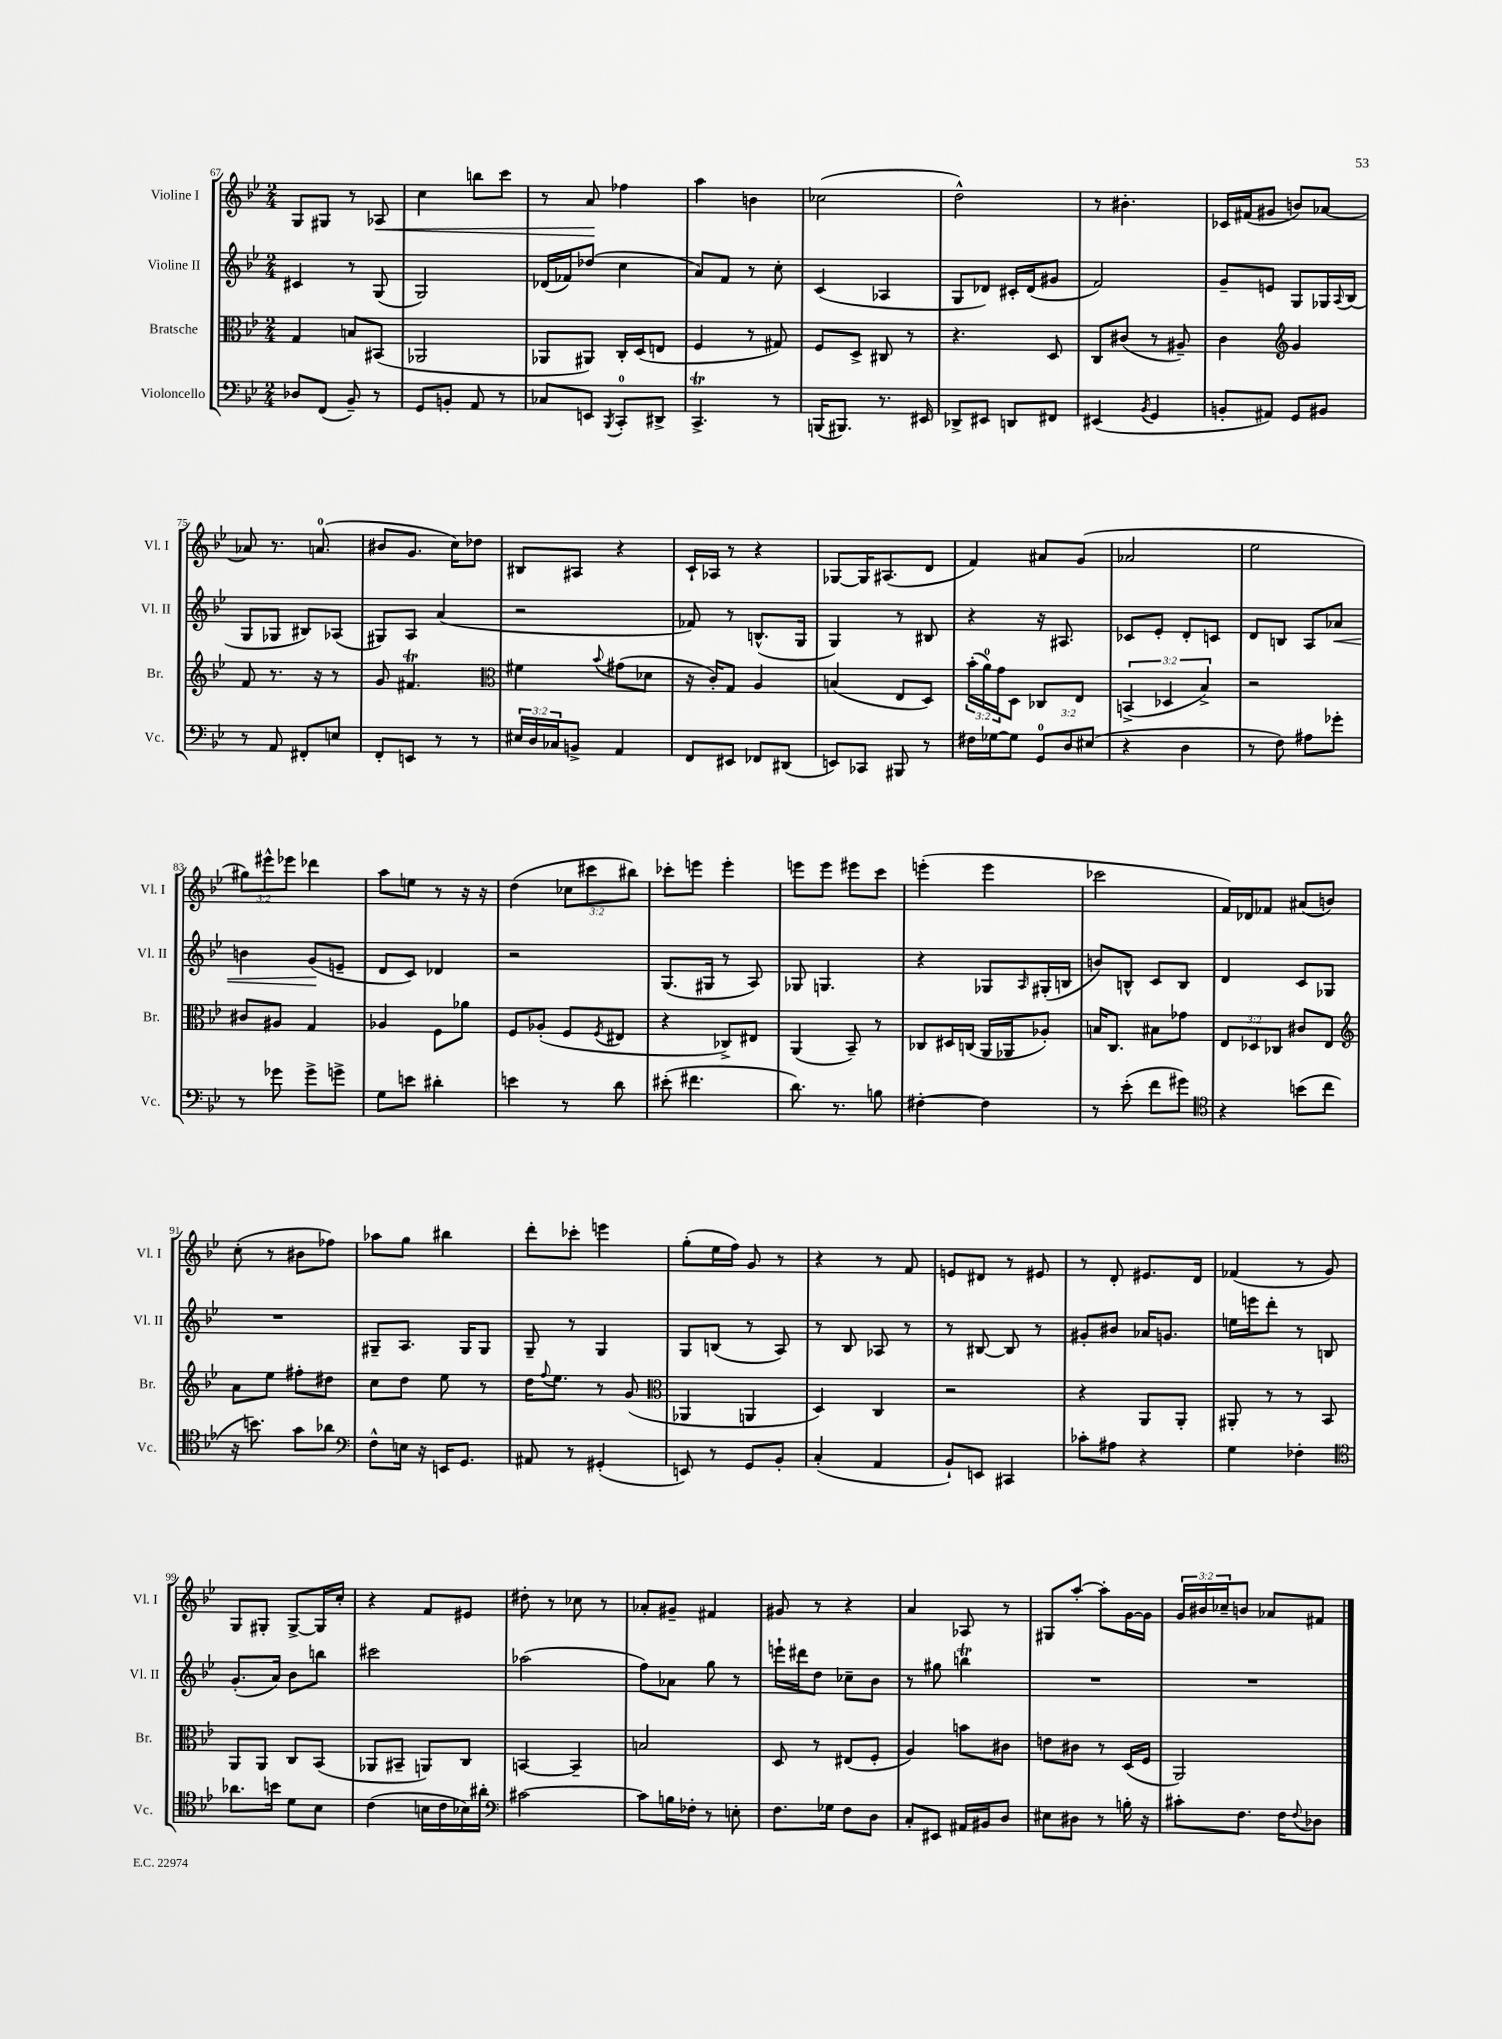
<<
\new StaffGroup <<
\new Staff = "s0" \with { instrumentName = "Violine I" shortInstrumentName = "Vl. I" } {
    \clef treble \key bes \major \numericTimeSignature \time 2/4 \override Staff.TupletNumber.text = #tuplet-number::calc-fraction-text
    g8 gis8 r8 aes8\< |
    c''4 b''8 c'''8 |
    r8 a'8\! fes''4 |
    a''4 b'4 |
    ces''2( |
    d''2-^) |
    r8 bis'4.-. |
    ces'16 fis'16( gis'8 b'8) aes'8~ |
    aes'8 r8. a'8.-0( |
    bis'8 g'8. c''16) des''8 |
    bis8 ais8 r4 |
    c'16-! aes16 r8 r4 |
    ges8~ ges16 ais8.( d'8 |
    f'4) ais'8 g'8( |
    aes'2 |
    ees''2 |
    \tuplet 3/2 { gis''8) eis'''8-^ ees'''8 } des'''4 |
    a''8 e''8 r8 r16 r16 |
    d''4( \tuplet 3/2 { ces''8 cis'''8 bis''8) } |
    ces'''8-. e'''8 e'''4-. |
    e'''8 e'''8 eis'''8 c'''8 |
    e'''4-.( e'''4 |
    ces'''2 |
    f'16) des'16 fes'8 ais'8( b'8) |
    c''8-.( r8 bis'8 fes''8) |
    aes''8 g''8 bis''4 |
    d'''8-. ces'''8-. e'''4 |
    g''8-.( ees''16 f''16) g'8 r8 |
    r4 r8 f'8 |
    e'8 dis'8 r8 eis'8 |
    r8 d'8-. eis'8. d'16 |
    fes'4( r8 g'8) |
    g8 gis8-. gis8~-> gis16 c''16-. |
    r4 f'8 eis'8 |
    dis''8-. r8 ces''8 r8 |
    aes'8-. gis'8-- fis'4 |
    gis'8 r8 r4 |
    a'4 aes8 r8 |
    gis8 a''8~-. a''8-. g'16~ g'16 |
    \tuplet 3/2 { g'16 bis'16 ces''16-- } b'8 aes'8 fis'8 \bar "|." |
}
\new Staff = "s1" \with { instrumentName = "Violine II" shortInstrumentName = "Vl. II" } {
    \clef treble \key bes \major \numericTimeSignature \time 2/4
    cis'4 r8 g8( |
    g2) |
    des'16( fes'16) des''8( c''4 |
    a'8) f'8 r8 c''8-. |
    c'4( aes4 |
    g8 des'8) cis'16-. des'16( gis'8 |
    f'2) |
    g'8-- e'8 g8 ges16 \appoggiatura { a8 } bes16( |
    g8 ges8 bis8) aes8( |
    gis8) a8 a'4( |
    r2 |
    fes'8) r8 b8.-^( g16 |
    g4) r8 bis8 |
    r4 r16 ais8. |
    ces'8 ees'8-. d'8-. c'8 |
    d'8 b8 a8 aes'8\< |
    b'4 g'8\!( e'8-- |
    d'8 c'8) des'4 |
    r2 |
    g8.( gis16 r8 a8) |
    ges8 g4. |
    r4 ges8 \grace { a16 } gis16-.( b16 |
    b'8) b8-^ c'8 b8 |
    d'4 c'8 ges8 |
    R2 |
    gis8-- a8. gis16 gis8 |
    g8-- r8 g4 |
    g8 b8( r8 a8) |
    r8 bes8 aes8 r8 |
    r8 bis8~ bis8 r8 |
    gis'8-. bis'8 aes'16 g'8. |
    e''16 e'''16 d'''8-. r8 b8 |
    g'8.-.( a'16) bes'8 b''8 |
    cis'''2 |
    aes''2( |
    f''8) aes'8 g''8 r8 |
    e'''16-! dis'''16 d''8 ces''8-- bes'8 |
    r8 gis''8 b''4\trill |
    R2 |
    R2 \bar "|." |
}
\new Staff = "s2" \with { instrumentName = "Bratsche" shortInstrumentName = "Br." } {
    \clef alto \key bes \major \numericTimeSignature \time 2/4 \override Staff.TupletNumber.text = #tuplet-number::calc-fraction-text
    g4 b8 bis,8( |
    aes,2 |
    aes,8 ais,8) c16-. d16( e8 |
    f4 r8 gis8) |
    f8 d8-> cis8 r8 |
    r4. d8 |
    c8 cis'8( r8 ais8--) |
    c'4 \clef treble g'4 |
    f'8 r8. r16 r8 |
    g'8 fis'4.\trill |
    \clef alto fis'4 \appoggiatura { bes'8 } gis'8( des'8 |
    r16 c'16-.) g8 a4 |
    b4( ees8 d8) |
    \tuplet 3/2 { bes'16-.( a'16-0) g'16 } d8 ces8 ees8 |
    \tuplet 3/2 { b,4->( des4 bes4->) } |
    r2 |
    cis'8 ais8 g4 |
    aes4 f8 aes'8 |
    f8 aes8-.( f8 \acciaccatura { f8 } eis8 |
    r4 ces8->) eis8 |
    a,4( bes,8--) r8 |
    ces8 dis16 c16( a,16 aes,16 aes8-.) |
    b16 c8. bis8 ges'8 |
    \tuplet 3/2 { ees8 des8 ces8 } cis'8 ees8 |
    \clef treble a'8 ees''8 fis''8-. dis''8 |
    c''8 d''8 ees''8 r8 |
    d''16 \appoggiatura { f''8 } ees''8. r8 g'8( |
    \clef alto aes,4 a,4 |
    d4) c4 |
    r2 |
    r4 a,8 a,8-. |
    ais,8-. r8 r8 bes,8 |
    a,8 a,8 c8 bes,8( |
    aes,8 bis,8-- a,8) c8 |
    b,4~ b,4-- |
    b2 |
    d8 r8 eis8( f8-. |
    a4) b'8 cis'8 |
    e'8 cis'8 r8 d16( f16 |
    a,2) \bar "|." |
}
\new Staff = "s3" \with { instrumentName = "Violoncello" shortInstrumentName = "Vc." } {
    \clef bass \key bes \major \numericTimeSignature \time 2/4 \override Staff.TupletNumber.text = #tuplet-number::calc-fraction-text
    des8 f,8( bes,8--) r8 |
    g,8 b,8-. a,8 r8 |
    ces8 e,8 \acciaccatura { bes,,8 } c,8-0-. dis,8-> |
    c,4.->\trill r8 |
    b,,16( bis,,8.) r8. eis,16 |
    des,8-> eis,8 d,8 fis,8 |
    eis,4( \acciaccatura { bes,8 } g,4 |
    b,8-. ais,8) g,8 bis,8 |
    r8 a,8 fis,8-. e8 |
    f,8-. e,8 r8 r8 |
    \tuplet 3/2 { eis16 d16 ces16 } b,8-> a,4 |
    f,8 eis,8 fes,8 dis,8( |
    e,8) ces,8 bis,,8 r8 |
    fis16 ges16~ ges8 \tuplet 3/2 { g,8-0 d8 eis8( } |
    r4 d4 |
    r8 f8) ais8 ges'8-. |
    r8 ges'8 ges'8-> g'8-> |
    g8 e'8 dis'4-. |
    e'4 r8 d'8 |
    eis'8-.( fis'4. |
    d'8.) r8. b8 |
    fis4~-. fis4 |
    r8 ees'8-.( f'8 gis'8) |
    \clef tenor r4 b'8( c''8 |
    r16 b'8.) g'8 aes'8 |
    \clef bass f8-^ e16 r16 e,16 g,8. |
    ais,8 r8 gis,4-.( |
    e,8) r8 g,8 bes,8-. |
    c4-.( a,4 |
    bes,8-!) e,8 cis,4 |
    ces'8-. ais8 r4 |
    g4 fes4-. |
    \clef tenor aes'8. b'16 d'8 bes8 |
    c'4( b16 c'16 bes16) ais'16-. |
    \clef bass cis'2~ |
    cis'8 b16 fes16-. r8 e8-. |
    f8. ges16 f8 d8 |
    c8-. eis,8 ais,16 bis,16 d8 |
    eis8 dis8 r8 b16-. r16 |
    cis'8-. f8. f16 \appoggiatura { f8 } des8 \bar "|." |
}
>>
>>
\layout { \context { \Score currentBarNumber = #67 } }
